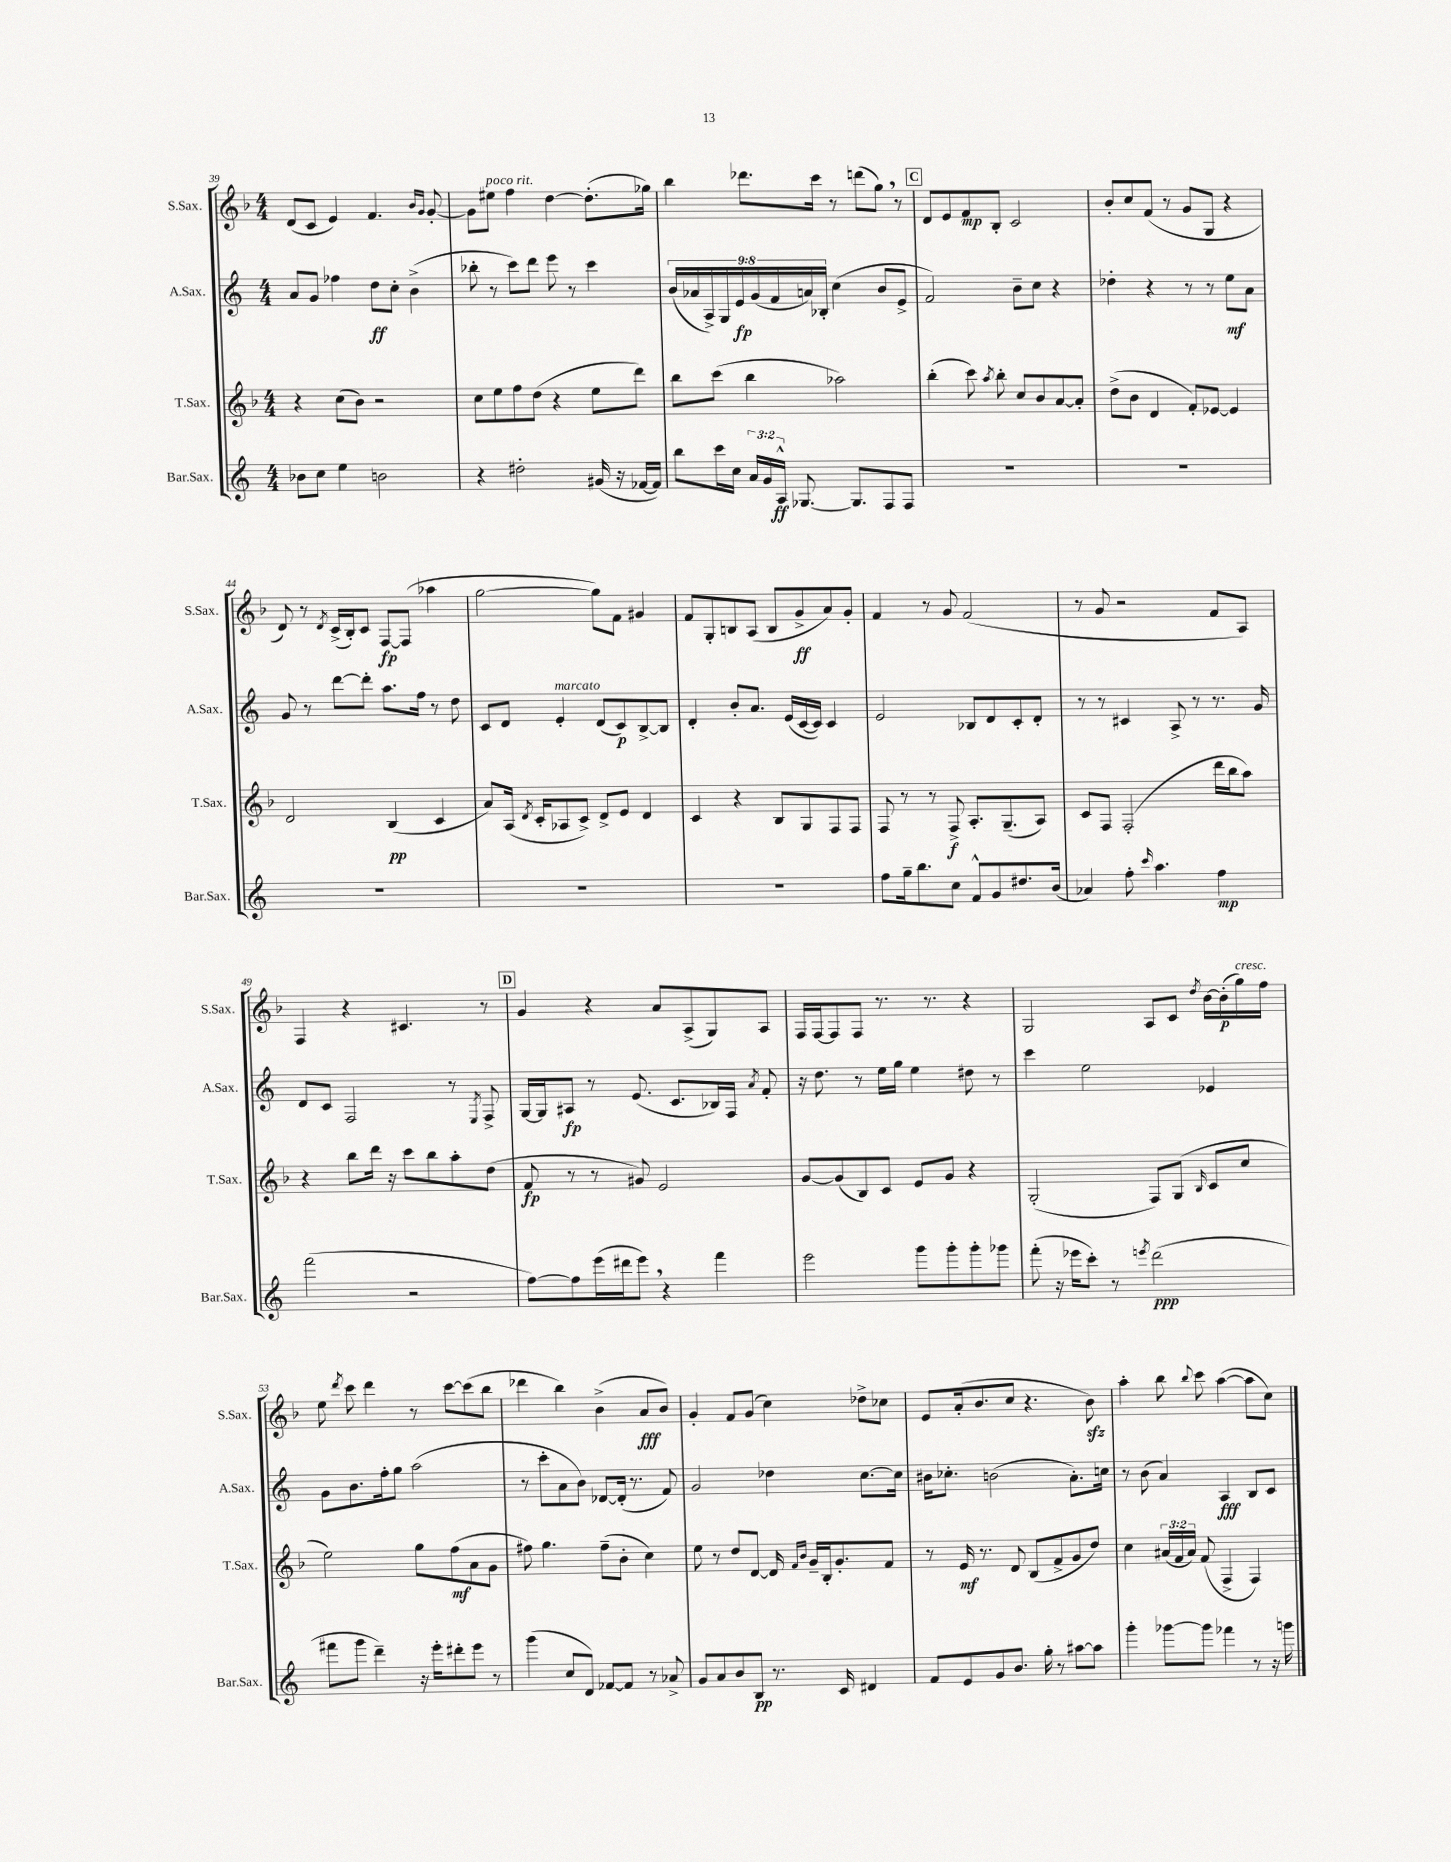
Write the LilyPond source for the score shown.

<<
\new StaffGroup <<
\new Staff = "s0" \with { instrumentName = "S.Sax." shortInstrumentName = "S.Sax." } {
    \clef treble \key f \major \numericTimeSignature \time 4/4
    \autoBeamOff d'8[( c'8] e'4) f'4. \grace { bes'16[ g'16] } g'8~-. |
    g'8[ eis''8]^\markup { \italic "poco rit." } f''4 d''4~ d''8.[-.( ges''16]) |
    bes''4 des'''8.[ c'''16] r8 d'''8[( g''8]) \breathe r8 |
    \mark \markup { \box "C" } d'8[ e'8 f'8\mp bes8]-. c'2 |
    bes'8[-. c''8 f'8]( r8 g'8[ g8] r4 |
    d'8) r8 \acciaccatura { d'8 } c'16[->( bes16-.) c'8] f8[~\fp f8]( aes''4 |
    g''2~ g''8[) f'8] gis'4 |
    f'8[ g8-. b8 a8]( b8[ g'8->\ff a'8) g'8]-. |
    f'4 r8 g'8 f'2( |
    r8 g'8 r2 f'8[ a8]) |
    f4 r4 cis'4. r8 |
    \mark \markup { \box "D" } g'4 r4 a'8[ a8->( g8) a8] |
    f16[ f16~ f8 f8] r8. r8. r4 |
    g2 a8[ c'8] \acciaccatura { d''8 } bes'16[~ bes'16-.\p( g''16^\markup { \italic "cresc." }) f''16] |
    e''8 \acciaccatura { d'''8 } c'''8 d'''4 r8 c'''8[~ c'''8( bes''8] |
    des'''4 bes''4) bes'4->( a'8[\fff bes'8]) |
    g'4-. f'8[ g'8]( c''4) des''8[-> ces''8] |
    e'8[ a'16-.( bes'8. c''8] r4. bes'8\sfz) |
    a''4-. bes''8 \appoggiatura { bes''8 } c'''8 a''4~( a''8[ c''8]) \bar "|." |
}
\new Staff = "s1" \with { instrumentName = "A.Sax." shortInstrumentName = "A.Sax." } {
    \clef treble \key c \major \numericTimeSignature \time 4/4 \override Staff.TupletNumber.text = #tuplet-number::calc-fraction-text
    \autoBeamOff a'8[ g'8] fes''4 d''8[\ff c''8]-. b'4->( |
    bes''8-. r8 c'''8[) d'''8] e'''8 r8 c'''4 |
    \tuplet 9/8 { b'16[( aes'16 a16->) g16 e'16\fp g'16( f'16 a'16) bes16]-. } c''4( b'8[ e'8]-> |
    \mark \markup { \box "C" } f'2) b'8[-- c''8] r4 |
    des''4-. r4 r8 r8 e''8[\mf a'8] |
    g'8 r8 d'''8[~ d'''8]-. a''8.[ f''16] r8 d''8 |
    c'8[ d'8] e'4-.^\markup { \italic "marcato" } d'8[( c'8\p) b8~-> b8] |
    d'4-. b'8[-. a'8.] e'16[( c'16~ c'16]) c'4 |
    e'2 bes8[ d'8 c'8-. d'8]-. |
    r8 r8 cis'4 a8-> r8 r8. g'16 |
    d'8[ c'8] f2 r8 \acciaccatura { e8 } f8-> |
    \mark \markup { \box "D" } g16[~ g16 ais8]\fp r8 e'8.( c'8.[ bes16) f16] \acciaccatura { a'8 } f'8-. |
    r16 d''8. r8 e''16[ g''16] e''4 dis''8 r8 |
    c'''4 e''2 ees'4 |
    g'8[ b'8. f''16-. g''8] a''2( |
    r8 c'''8[-. a'8 b'8]) des'8[~ des'16]-.( r8. f'8) |
    g'2 des''4 c''8.[~ c''16] |
    bis'16[ ces''8.]-. b'2( a'8.[-.) c''16] |
    r8 b'8( a'4) a4\fff b8[ c'8] \bar "|." |
}
\new Staff = "s2" \with { instrumentName = "T.Sax." shortInstrumentName = "T.Sax." } {
    \clef treble \key f \major \numericTimeSignature \time 4/4 \override Staff.TupletNumber.text = #tuplet-number::calc-fraction-text
    \autoBeamOff r4 c''8[( bes'8]) r2 |
    c''8[ e''8 f''8 d''8]( r4 e''8[ d'''8]) |
    bes''8[ c'''8]( bes''4 aes''2) |
    \mark \markup { \box "C" } bes''4-.( c'''8) \acciaccatura { a''8 } bes''8-. c''8[ bes'8 a'8~ a'8]-. |
    d''8[->( bes'8] d'4 f'8[-.) ees'8]~ ees'4 |
    d'2 bes4\pp( c'4 |
    a'8[) a16]( \acciaccatura { d'8 } c'16[-. aes8 c'8]->) d'8[-> e'8] d'4 |
    c'4 r4 bes8[ g8 f8 f8] |
    f8 r8 r8 f8->\f a8.[-. g8.--( a8]) |
    c'8[ f8] f2-.( d'''16[ bes''16 a''8]) |
    r4 bes''8[ d'''16] r16 c'''8[ bes''8 a''8-. d''8]( |
    \mark \markup { \box "D" } f'8\fp r8 r8 gis'8) e'2 |
    g'8[~ g'8( bes8) c'8] e'8[ g'8] r4 |
    g2-.( f8[) g8]( \grace { bes16 } c'8[ c''8] |
    e''2) g''8[ f''8\mf( a'8 g'8] |
    fis''8) g''4. fis''8[--( bes'8]-. c''4) |
    e''8 r8 d''8[ d'8]~ d'16 \grace { f'16[ bes'16] } g'16[-- bes16-. g'8.-. f'8] |
    r8 e'16\mf r8. d'8 bes8[( f'8-> g'8 d''8]) |
    c''4 \tuplet 3/2 { ais'16[( f'16 ais'16]) } f'8( f4-> f4) \bar "|." |
}
\new Staff = "s3" \with { instrumentName = "Bar.Sax." shortInstrumentName = "Bar.Sax." } {
    \clef treble \key c \major \numericTimeSignature \time 4/4 \override Staff.TupletNumber.text = #tuplet-number::calc-fraction-text
    \autoBeamOff bes'8[ c''8] e''4 b'2 |
    r4 dis''2-. gis'16( r16 fes'16[~ fes'16]) |
    b''8[ c'''16 c''16] \tuplet 3/2 { a'16[ g'16 a16]-^\ff } ges8.~ ges8.[ f8 f8] |
    \mark \markup { \box "C" } R1 |
    R1 |
    R1 |
    R1 |
    R1 |
    f''8[ g''16-- b''8. c''8] f'8[-^ g'8 dis''8. b'16]( |
    aes'4) f''8-. \grace { c'''16 } a''4. f''4\mp |
    f'''2( r2 |
    \mark \markup { \box "D" } f''8[~) f''8 e'''16( dis'''16 e'''8]) \breathe r4 f'''4 |
    e'''2 g'''8[ g'''8-. g'''8-. ges'''8] |
    f'''8-.( r16 ees'''16[ c'''8]-.) r8 \acciaccatura { e'''8 } d'''2\ppp( |
    fis'''8[ g'''8] d'''4--) r16 e'''16[-. dis'''8-. e'''8] r8 |
    g'''4( c''8[ d'8]) fes'8[~ fes'8] r8 aes'8-> |
    g'8[ a'8 b'8 b8]\pp r8. c'16 dis'4 |
    f'8[ e'8 g'8 b'8.] g''16-. r8 ais''8[~ ais''8] |
    g'''4-. ges'''8[~ ges'''8] fes'''4 r8 r16 g'''16 \bar "|." |
}
>>
>>
\layout { \context { \Score currentBarNumber = #39 } }
